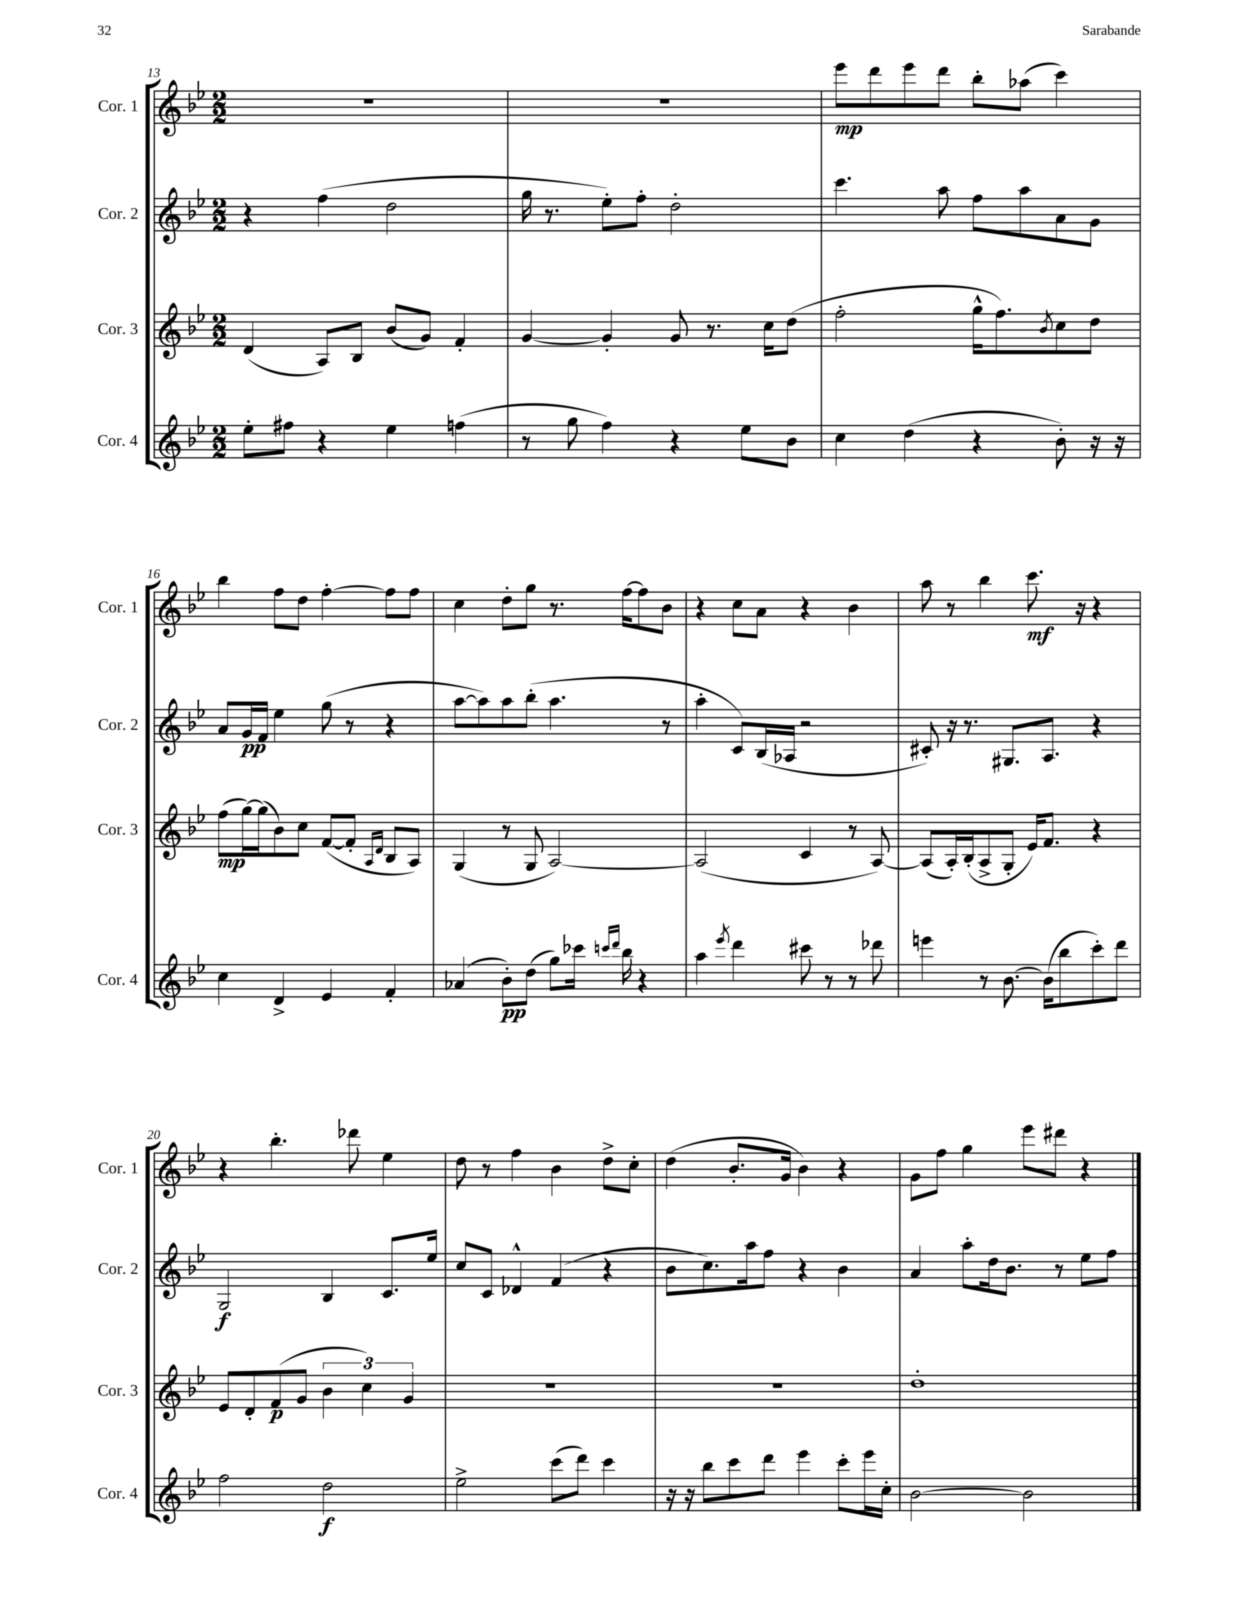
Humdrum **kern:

**kern	**kern	**kern	**kern
*staff4	*staff3	*staff2	*staff1
*clefG2	*clefG2	*clefG2	*clefG2
*k[b-e-]	*k[b-e-]	*k[b-e-]	*k[b-e-]
*M2/2	*M2/2	*M2/2	*M2/2
8ee-'	(4d	4r	1r
8ff#	.	.	.
4r	8A)	(4ff	.
.	8B-	.	.
4ee-	(8b-	2dd	.
.	8g)	.	.
(4ff	4f'	.	.
=	=	=	=
8r	[4g	16gg	1r
.	.	8.r	.
8gg	.	.	.
4ff)	4g']	8ee-')	.
.	.	8ff'	.
4r	8g	2dd'	.
.	8.r	.	.
8ee-	.	.	.
.	16cc	.	.
8b-	(8dd	.	.
=	=	=	=
4cc	2ff'	4.ccc	8eee-
.	.	.	8ddd
(4dd	.	.	8eee-
.	.	8aa	8ddd
4r	16gg^^	8ff	8bb-'
.	8.ff)	.	.
.	.	8aa	(8aa-
.	8qb-	.	.
8b-')	8cc	8a	4ccc)
16r	8dd	8g	.
16r	.	.	.
=	=	=	=
4cc	(8ff	8a	4bb-
.	[16gg)	16g	.
.	(16gg]	16f	.
4d^	8b-)	4ee-	8ff
.	8cc	.	8dd
4e-	([8f	(8gg	[4ff'
.	8f']	8r	.
.	16qqA	.	.
.	16qqd	.	.
4f'	8B-	4r	8ff]
.	8A)	.	8ff
=	=	=	=
(4a-	(4G	[8aa	4cc
.	.	8aa])	.
8b-')	8r	8aa	8dd'
(8dd	8G	(8bb-'	8gg
8gg)	[2A)	4.aa	8.r
16ccc-	.	.	.
16qqccc	.	.	.
16qqddd	.	.	.
16bb-	.	.	[16ff
4r	.	.	8ff]
.	.	8r	8b-
=	=	=	=
4aa	(2A]	4aa'	4r
8qeee-	.	.	.
4ddd	.	8c)	8cc
.	.	(16B-	8a
.	.	16A-	.
8ccc#	4c	2r	4r
8r	.	.	.
8r	8r	.	4b-
8ddd-	[8A)	.	.
=	=	=	=
4eee	(8A]	8c#')	8aa
.	16A')	16r	8r
.	(16B-'	8.r	.
8r	8A^	.	4bb-
[8.b-	8G'	8.G#	.
.	16e-)	.	8.ccc
(16b-]	8.f	8.A	.
8bb-	.	.	.
.	.	.	16r
8ccc')	4r	4r	4r
8ddd	.	.	.
=	=	=	=
2ff	8e-	2G	4r
.	8d'	.	.
.	(8f	.	4.bb-'
.	8g	.	.
2dd	6b-	4B-	.
.	.	.	8ddd-
.	6cc)	.	.
.	.	8.c	4ee-
.	6g	.	.
.	.	16ee-	.
=	=	=	=
2ee-^	1r	8cc	8dd
.	.	8c	8r
.	.	4d-^^	4ff
(8ccc	.	(4f	4b-
8ddd)	.	.	.
4ccc	.	4r	8dd^
.	.	.	8cc'
=	=	=	=
16r	1r	8b-	(4dd
16r	.	.	.
8bb-	.	8.cc)	.
8ccc	.	.	8.b-'
.	.	16aa	.
8ddd	.	8ff	.
.	.	.	16g
4eee-	.	4r	4b-)
8ccc'	.	4b-	4r
16eee-	.	.	.
16cc'	.	.	.
=	=	=	=
[2b-	1dd'	4a	8g
.	.	.	8ff
.	.	8aa'	4gg
.	.	16dd	.
.	.	8.b-	.
2b-]	.	.	8eee-
.	.	8r	8ddd#
.	.	8ee-	4r
.	.	8ff	.
==	==	==	==
*-	*-	*-	*-
